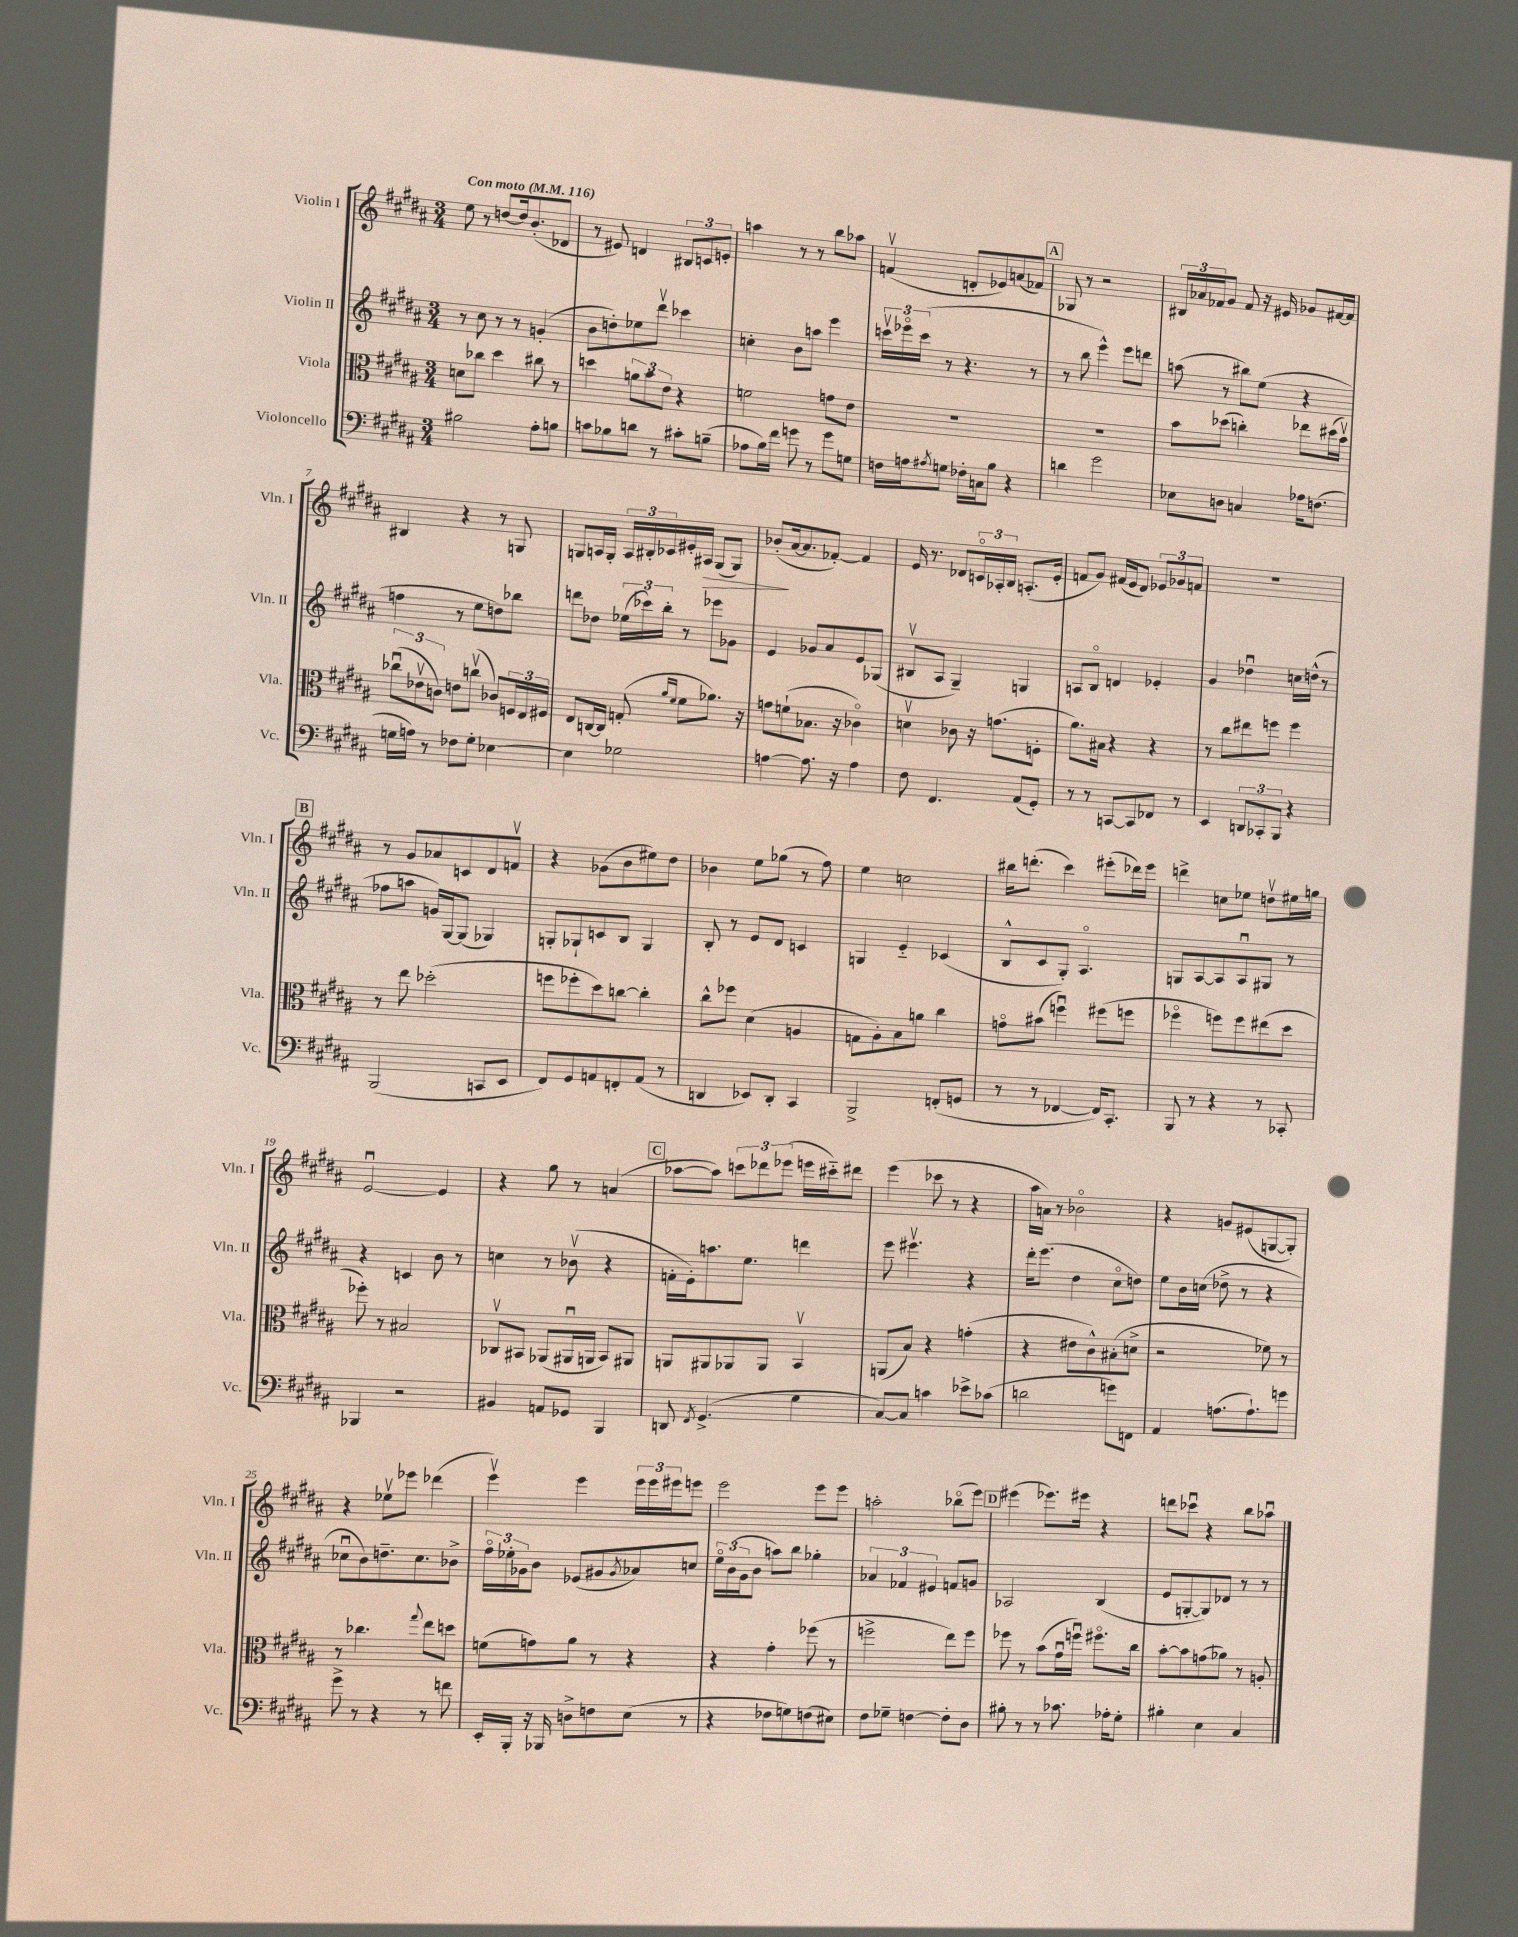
<<
\new StaffGroup <<
\new Staff = "s0" \with { instrumentName = "Violin I" shortInstrumentName = "Vln. I" } {
    \clef treble \key b \major \numericTimeSignature \time 3/4 \tempo "Con moto" 4 = 116
    e''8 r8 d''8~ d''16 b'8.-.( des'8 |
    r8 eis'8) d'4 \tuplet 3/2 { bis8 c'8 e'8-. } |
    a''4 r8 r8 b''8 aes''8 |
    f'4\upbow( d'8-. ees'8) a'8( fes'8) |
    \mark \markup { \box "A" } ges8 r8 r2 |
    \tuplet 3/2 { bis16 aes'16 fes'16 } gis'8 fes'8 r16 eis'16 ges'8 fis'16~ fis'16 |
    bis4 r4 r8 g8 |
    g8 a16 g16-. \tuplet 3/2 { a16 bis16-. ces'16 } eis'16-. ais16\> g8( g8) |
    bes'8-.\!( ais'16~ ais'8. fes'8~-.) fes'4 |
    e'16 r8. des'8 \tuplet 3/2 { c'16\flageolet aes16-. b16 } a8.-.( e'16-. |
    f'8 gis'8) fis'16( e'16 dis'8) \tuplet 3/2 { ees'8 ges'8 f'8 } |
    R2. |
    \mark \markup { \box "B" } r8 gis'8 aes'8 c'8 dis'8 f'8\upbow |
    r4 ges'8( b'8 eis''8) dis''8 |
    bes'4 e''8 ges''8( r8 fis''8) |
    e''4 c''2 |
    bis''16 d'''8.-.( cis'''4) eis'''8-.( des'''16) eis'''16 |
    d'''4-> c''8 ees''8 d''8\upbow eis''16 g''16 |
    e'2~\downbow e'4 |
    r4 gis''8 r8 a'4( |
    \mark \markup { \box "C" } aes''8~ aes''8) \tuplet 3/2 { c'''8 des'''8 ees'''8( } e'''16 cis'''16-_) dis'''8 |
    e'''4( ces'''8 r8 r4 |
    ais''16 a'16) r8 bes'2\flageolet |
    r4 g'8 eis'8( g8~ g8-.) |
    r4 ees''8\upbow ees'''8 des'''4( |
    e'''4\upbow) e'''4 \tuplet 3/2 { e'''16 e'''16 eis'''16 } e'''8 |
    e'''2 e'''8 e'''8 |
    a''2-. bes''8\flageolet( e'''8) |
    \mark \markup { \box "D" } eis'''4( ees'''8.) eis'''16 r4 |
    d'''8 ces'''8\downbow r4 b''8 aes''8\downbow \bar "|." |
}
\new Staff = "s1" \with { instrumentName = "Violin II" shortInstrumentName = "Vln. II" } {
    \clef treble \key b \major \numericTimeSignature \time 3/4
    r8 cis''8 r8 r8 g'4-.( |
    b'8 d''8-.) ees''8 dis'''8\upbow ces'''4 |
    c''4-. b'8 a''8 e'''4 |
    \tuplet 3/2 { c'''16\upbow ees'''16\flageolet c'''16( } r8 r4. r8 |
    \mark \markup { \box "A" } r8 b''8 e'''4-^) e'''8 d'''8 |
    a''8( r8 bis''8) e''8( r4 |
    f''4 r8 e''8 d''8) bes''8 |
    d'''8 des''8 \tuplet 3/2 { ees''16( ces'''16) b''16-. } r8 ees'''8 ges'8 |
    e'4 ges'8 ais'8 e'8 ges8( |
    bis8\upbow ais8 gis4--) g4 |
    a8 b8\flageolet d'4 ees'4-. |
    gis'4 des''4\downbow c''16 d''16-^( r8 |
    \mark \markup { \box "B" } fes''8 a''8 g'16) gis16~ gis8( ges4) |
    g8-. ges8-! c'8 b8 ges4 |
    b8-. r8 e'8 dis'8 c'4 |
    g4 e'4-_ ces'4( |
    b8-^ cis'8 gis8-.) ais4.\flageolet |
    g8 ais8~ ais8 ais8\downbow gis8 r8 |
    r4 c'4 b'8 r8 |
    c''4 r8 bes'8\upbow( r4 |
    \mark \markup { \box "C" } f'16-. e'16-.) a''8. e''8. d'''4 |
    e'''8 eis'''4.\upbow r4 |
    dis'''16-. e'''8.( dis''4 cis''8\flageolet d''8) |
    e''8 b'16 c''16( des''8-> r8 r4 |
    ces''8\downbow b'8) d''8.-- ces''8. bes'8-> |
    \tuplet 3/2 { fis''16\flageolet ees''16-. ges'16 } b'8 ees'8( gis'8 \acciaccatura { gis'8 } aes'8) c''8 |
    \tuplet 3/2 { e''16\flageolet b'16( gis'16 } b'8 a''8) b''8 ges''4-. |
    \tuplet 3/2 { aes'4 fes'4 eis'4 } f'8 g'8 |
    \mark \markup { \box "D" } aes2 b4( |
    e'8 g8~-. g8) des'8 r8 r8 \bar "|." |
}
\new Staff = "s2" \with { instrumentName = "Viola" shortInstrumentName = "Vla." } {
    \clef alto \key b \major \numericTimeSignature \time 3/4
    d'8 ces''8 dis''4 cis''8 r8 |
    d''4 \tuplet 3/2 { a'8 b'8 e'8 } r4 |
    f'2 g'8 e'8 |
    R2. |
    \mark \markup { \box "A" } R2. |
    b'8 des''8( c''4-.) ees''8 dis''16( b'16\upbow) |
    \tuplet 3/2 { ces''8\downbow( ees'8\upbow c'8) } e'8 c''8\upbow( ces'8) \tuplet 3/2 { f16 e16 fis16 } |
    e8 c16~ c16 g8-.( \grace { ais'16 fis'16 } fis'8 aes'8.) r16 |
    g'8 f'8-!( bes8. r16 ces'4\flageolet) |
    d'4\upbow ces'8 r16 g'8.( f8-. |
    ais'8.) bis16 r4 r4 |
    r8 cis''8 eis''8 f''8 f''4 |
    \mark \markup { \box "B" } r8 e''8 des''2-.( |
    f''8 fes''8-. dis''8) c''8~ c''4-. |
    cis''8-^ fes''8 dis'4( a4 |
    g8 ais8-.) b8 a'8 cis''4 |
    g'8\flageolet bis'8( f''4\downbow) fis''8( f''8 |
    fes''4\flageolet f''8) f''8 eis''8( dis''8 |
    fes''8-.) r8 bis2 |
    ces8\upbow bis,8 aes,8( ais,16\downbow a,16 bis,8) ais,8 |
    \mark \markup { \box "C" } a,8 ais,8 aes,8 aes,8 b,4\upbow |
    a,8( b8) r4 g'4-.( |
    r4 eis'8 cis'8-^) bis8-.( d'8-> |
    r2 fes'8) r8 |
    r8 ces''4. \appoggiatura { gis''8 } e''8 d''8 |
    f'8( g'8) ais'8 r8 r4 |
    r4 gis'4-. fes''8( r8 |
    f''2-> e''8) f''8 |
    \mark \markup { \box "D" } fes''8 r8 b'8( gis'16\downbow f''16\downbow) fis''8.\flageolet cis''16 |
    b'8~-. b'8 g'8( aes'8) r8 a8-. \bar "|." |
}
\new Staff = "s3" \with { instrumentName = "Violoncello" shortInstrumentName = "Vc." } {
    \clef bass \key b \major \numericTimeSignature \time 3/4
    bis2 ais8-. b8 |
    c'8 bes8 d'8 r8 cis'8-. b8--( |
    aes8 b16) fis'16 g'8 r8 g'8 g8 |
    f16 a16 \acciaccatura { ais8 } g8 fes16-. c16 b8 r4 |
    \mark \markup { \box "A" } d'4 gis'2 |
    ees8 d8 c4 aes16 f8.( |
    g16 a16) r8 fes8 g8-. ees4~ |
    ees4 ges2 |
    a4~ a8. r16 a4 |
    fis8 fis,4. ais,8( gis,8-.) |
    r8 r8 c,8~ c,8 fes,8 r8 |
    e,4 \tuplet 3/2 { d,8 ces,8-. b,,8 } r4 |
    \mark \markup { \box "B" } b,,2( c,8 e,8 |
    fis,8) gis,8 a,8 f,8-. a,8( r8 |
    d,4 ees,8) d,8-. cis,4 |
    b,,2-> f,8-.( g,8 |
    r8 r8 fes,4~ fes,16) cis,8.-. |
    b,,8 r8 r4 r8 ces,8-. |
    bes,,4 r2 |
    bis,4 a,8 ges,8 b,,4 |
    \mark \markup { \box "C" } d,8 \acciaccatura { fis,8 } gis,4.->( gis4 |
    cis8~) cis8 c'4 ees'8-> ces'8( |
    d'2 g'8) f,8 |
    ais,4 a8.( a8.-!) g'8 |
    gis'8-> r8 r4 r8 f'8 |
    e,16-. b,,16-. r16 bes,,16 d8-> f8 e8( r8 |
    r4 fes8 g8) f8( eis8) |
    fis8 ges8-- f4~ f8-. dis8 |
    \mark \markup { \box "D" } bis8-. r8 r8 ces'8. aes16-. gis8-. |
    bis4-. e4 cis4 \bar "|." |
}
>>
>>
